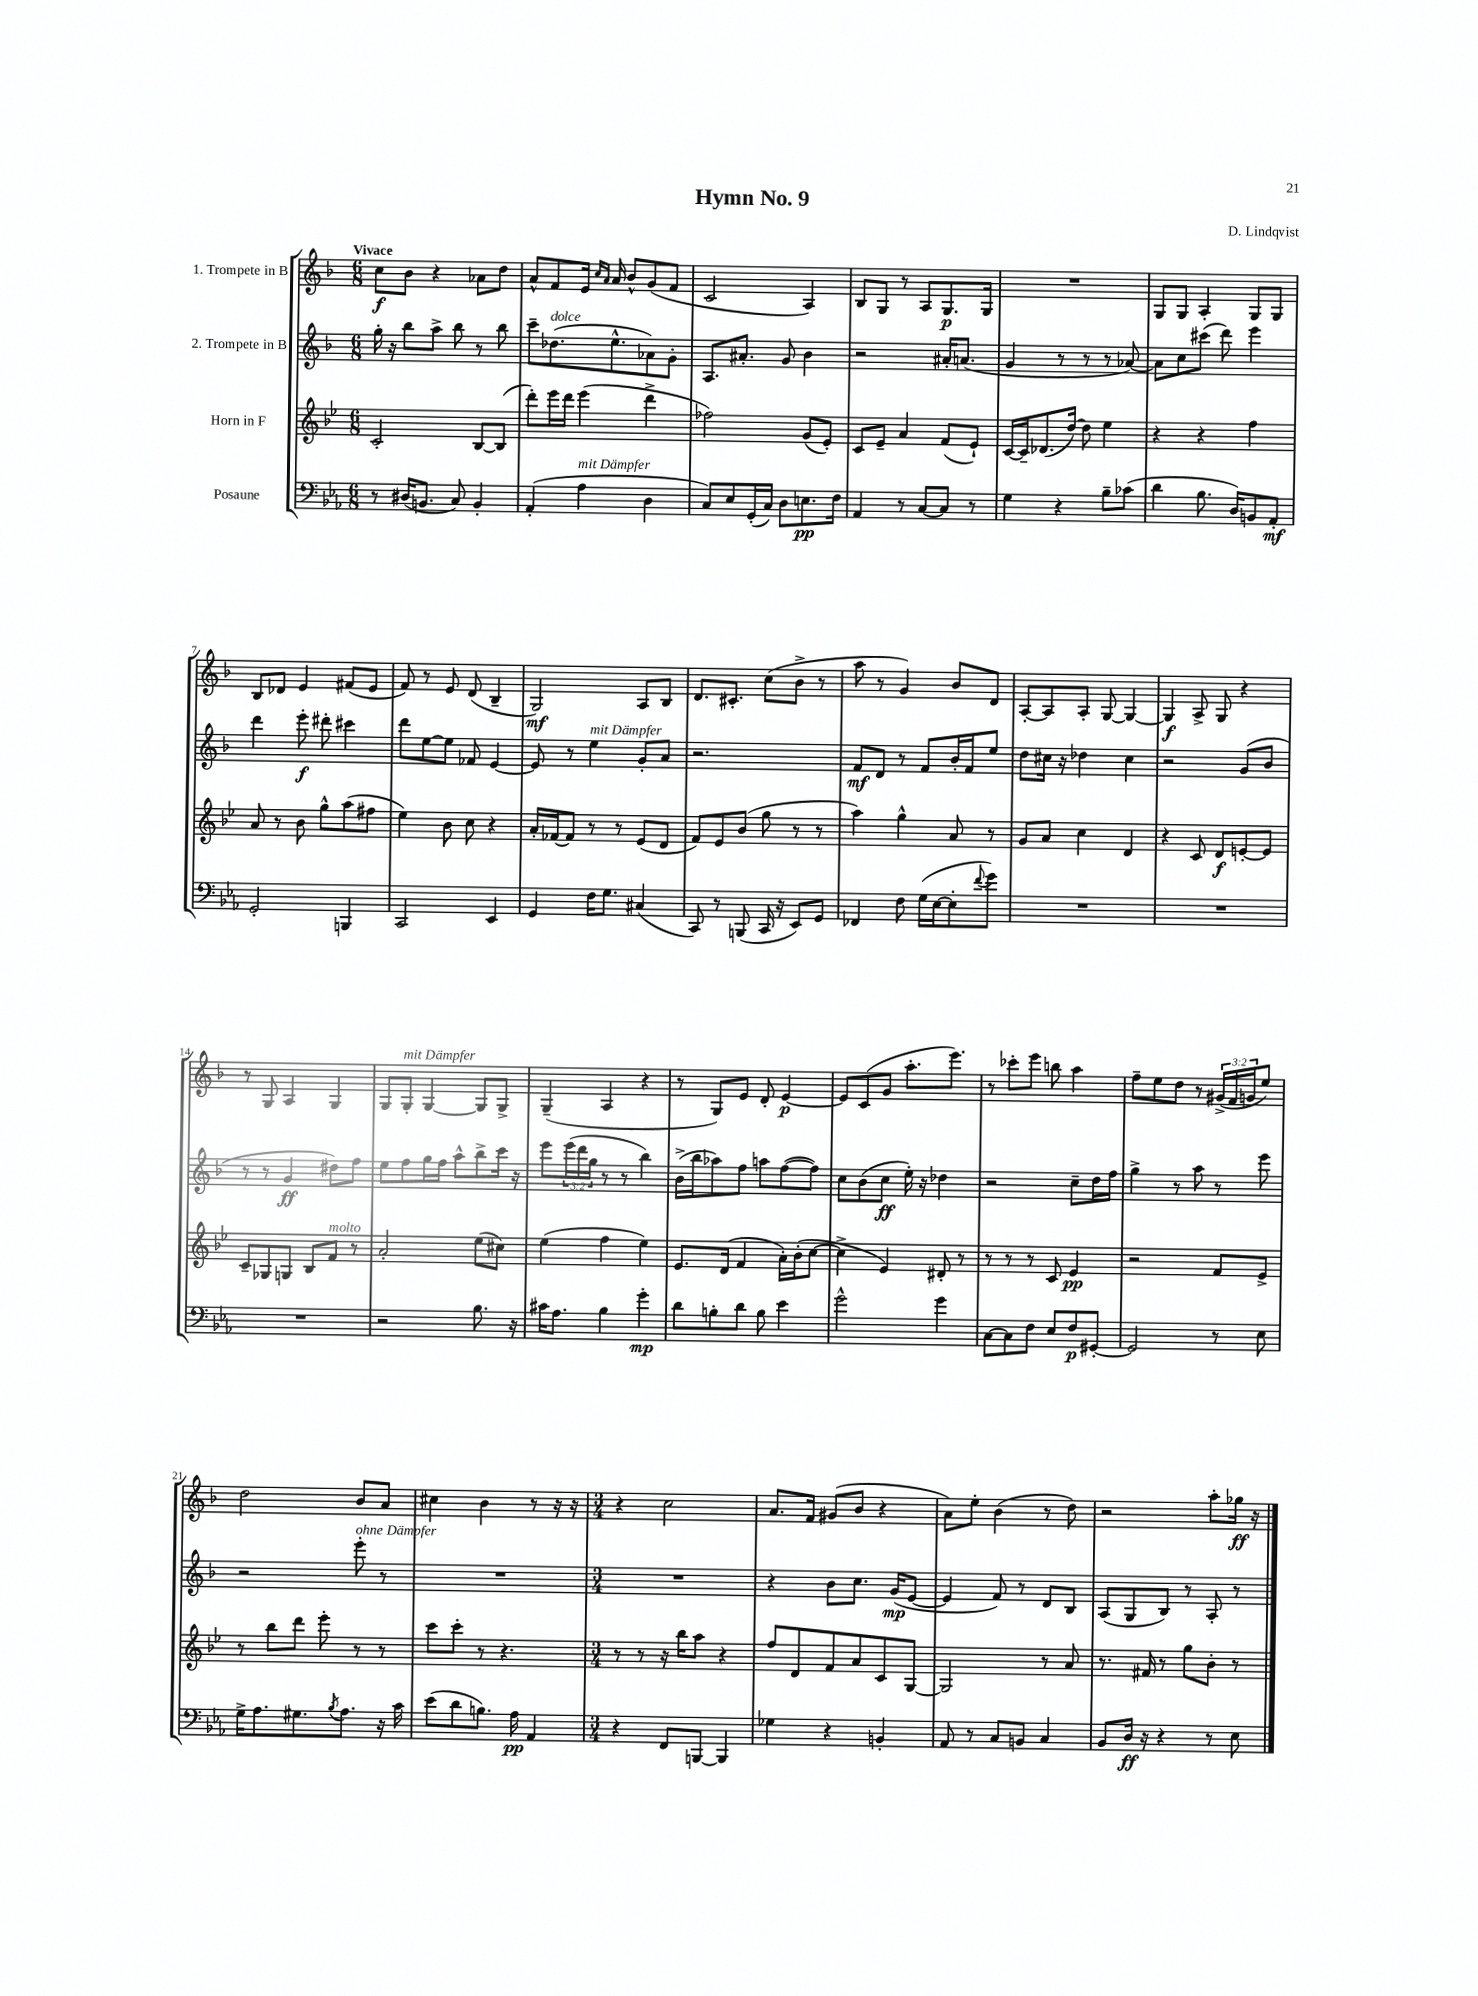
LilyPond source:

\header { title = "Hymn No. 9" composer = "D. Lindqvist" }
<<
\new StaffGroup <<
\new Staff = "s0" \with { instrumentName = "1. Trompete in B" } {
    \clef treble \key f \major \numericTimeSignature \time 6/8 \override Staff.TupletNumber.text = #tuplet-number::calc-fraction-text \tempo "Vivace"
    c''8\f bes'8 r4 aes'8 d''8 |
    a'8-^ f'8 e'16 \grace { c''16 a'16 } a'16 bes'8-^ g'8( f'8 |
    c'2 a4) |
    bes8 g8 r8 a8 g8.\p g16 |
    R2. |
    g8 g8 a4-. g8 g8 |
    bes8 des'8 e'4 fis'8( e'8 |
    f'8) r8 e'8 d'8( bes4-- |
    g2\mf) a8 bes8 |
    d'8. cis'8.-. c''8( bes'8-> r8 |
    a''8 r8 g'4) bes'8 d'8 |
    a8~-. a8 a8-. g8~ g4~ |
    g4\f a8-> g8 r4 |
    r8 g8 a4 g4 |
    g8 g8-.^\markup { \italic "mit Dämpfer" } g4~ g8 g8-> |
    g4--( a4 r4 |
    r8 g8) e'8 d'8-. e'4~\p |
    e'8 c'8( g'8 a''8.-. e'''8.) |
    r8 ces'''8-. e'''8 b''8 a''4 |
    f''8-- e''8 d''8 r8 \tuplet 3/2 { gis'16->( f'16 g'16 } e''8) |
    d''2 bes'8 a'8 |
    cis''4 bes'4 r8 r16 r16 |
    \numericTimeSignature \time 3/4 r4 c''2 |
    a'8. f'16 gis'8( bes'8 r4 |
    a'8) e''8-. bes'4( r8 d''8) |
    r2 a''8-. ges''16\ff r16 \bar "|." |
}
\new Staff = "s1" \with { instrumentName = "2. Trompete in B" } {
    \clef treble \key f \major \numericTimeSignature \time 6/8 \override Staff.TupletNumber.text = #tuplet-number::calc-fraction-text
    g''16-. r16 bes''8 a''8-> bes''8 r8 bes''8 |
    c'''8-- des''8.^\markup { \italic "dolce" }( e''8.-^ aes'8) g'8-. |
    a8. ais'8.-. g'8 bes'4 |
    r2 ais'16-. a'8.( |
    g'4 r8 r8 r8 aes'8~) |
    aes'8 c''8 cis'''8( d'''8) e'''4 |
    d'''4 e'''8-.\f dis'''8-. cis'''4 |
    d'''8 e''8~ e''8 fes'8 e'4~ |
    e'8 r8 e''4^\markup { \italic "mit Dämpfer" } g'8-. a'8 |
    r2. |
    f'8\mf d'8 r8 f'8 bes'16-. f'16 e''8 |
    d''8 cis''16 r16 des''4 cis''4 |
    r2 g'8( bes'8 |
    r8 r8 g'4\ff dis''8) f''8 |
    e''8 f''8 g''16 f''16 a''8-^ bes''8-> c'''16 r16 |
    e'''8 \tuplet 3/2 { e'''16( d'''16 g''16 } r8 r8 bes''4) |
    bes'16->( bes''16 aes''8) f''8 a''8 f''8~( f''8) |
    c''8 bes'8( c''8\ff e''16-.) r16 des''4 |
    r2 c''8-- d''16 f''16 |
    g''4-> r8 a''8 r8 e'''8 |
    r2 e'''8-.^\markup { \italic "ohne Dämpfer" } r8 |
    R2. |
    \numericTimeSignature \time 3/4 R2. |
    r4 bes'8 c''8. g'16\mp( e'8~ |
    e'4 f'8) r8 d'8 bes8 |
    a8( g8 bes8) r8 a8-. r8 \bar "|." |
}
\new Staff = "s2" \with { instrumentName = "Horn in F" } {
    \clef treble \key bes \major \numericTimeSignature \time 6/8
    c'2-. bes8~ bes8( |
    d'''8-.) ees'''16 d'''16 ees'''4( d'''4-> |
    fes''2) g'8( ees'8-.) |
    c'8 ees'8-- a'4 f'8( ees'8-!) |
    c'16~ c'16-- des'8.( d''16~) d''8 ees''4 |
    r4 r4 f''4 |
    a'8 r8 bes'8 g''8-^ a''8( fis''8 |
    ees''4) bes'8 c''8 r4 |
    a'16-. fes'16~ fes'8 r8 r8 ees'8( d'8 |
    f'8) ees'8 bes'8( g''8 r8 r8 |
    a''4) g''4-^ a'8 r8 |
    g'8 a'8 c''4 d'4 |
    r4 c'8 d'8\f e'8~-. e'8 |
    c'8-- ges8 g8 bes8 f'8^\markup { \italic "molto" } r8 |
    a'2-. ees''8( cis''8) |
    ees''4( f''4 ees''4) |
    ees'8. d'16( f'4 a'16-.) bes'16-.( c''8~ |
    c''4-> ees'4) dis'8-. r8 |
    r8 r8 r8 c'8 ees'4\pp |
    r2 f'8 ees'8-> |
    r8 bes''8 d'''8 ees'''8-. r8 r8 |
    c'''8 c'''8-. r8 r4. |
    \numericTimeSignature \time 3/4 r8 r8 r16 bes''16 a''8 r4 |
    f''8 d'8 f'8 a'8 c'8 g8~ |
    g2 r8 a'8 |
    r8. fis'16 r8 g''8 bes'8-. r8 \bar "|." |
}
\new Staff = "s3" \with { instrumentName = "Posaune" } {
    \clef bass \key ees \major \numericTimeSignature \time 6/8
    r8 dis16( b,8. c8) b,4-. |
    aes,4-.( aes4^\markup { \italic "mit Dämpfer" } d4 |
    c8) ees8 g,16-.( c16) d8 e8.\pp f16 |
    aes,4 r8 c8~ c8 r8 |
    g4 r4 bes8-- ces'8( |
    d'4 bes8. d16) b,8 aes,8-.\mf |
    g,2-. b,,4 |
    c,2 ees,4 |
    g,4 f16 g8. cis4( |
    c,8) r8 b,,8( c,16 r16 ees,8) g,8 |
    fes,4 f8 g16( ees16~ ees8-. \appoggiatura { f'8 } g'8) |
    R2. |
    R2. |
    R2. |
    r2 bes8. r16 |
    cis'16 aes8. bes4 g'4-.\mp |
    d'8 b8-. d'8 b8 ees'4 |
    g'2-^ g'4 |
    c8~ c8 f8 ees8 f8\p gis,8~-. |
    gis,2 r8 ees8 |
    g16-> aes8. gis8. \acciaccatura { bes8 } aes8. r16 c'16 |
    ees'8( d'8 b8.) aes16\pp aes,4 |
    \numericTimeSignature \time 3/4 r4 f,8 b,,8~ b,,4 |
    ges4 r4 b,4-. |
    aes,8 r8 c8 b,8 c4 |
    bes,8 d16\ff r16 r4 r8 ees8 \bar "|." |
}
>>
>>
